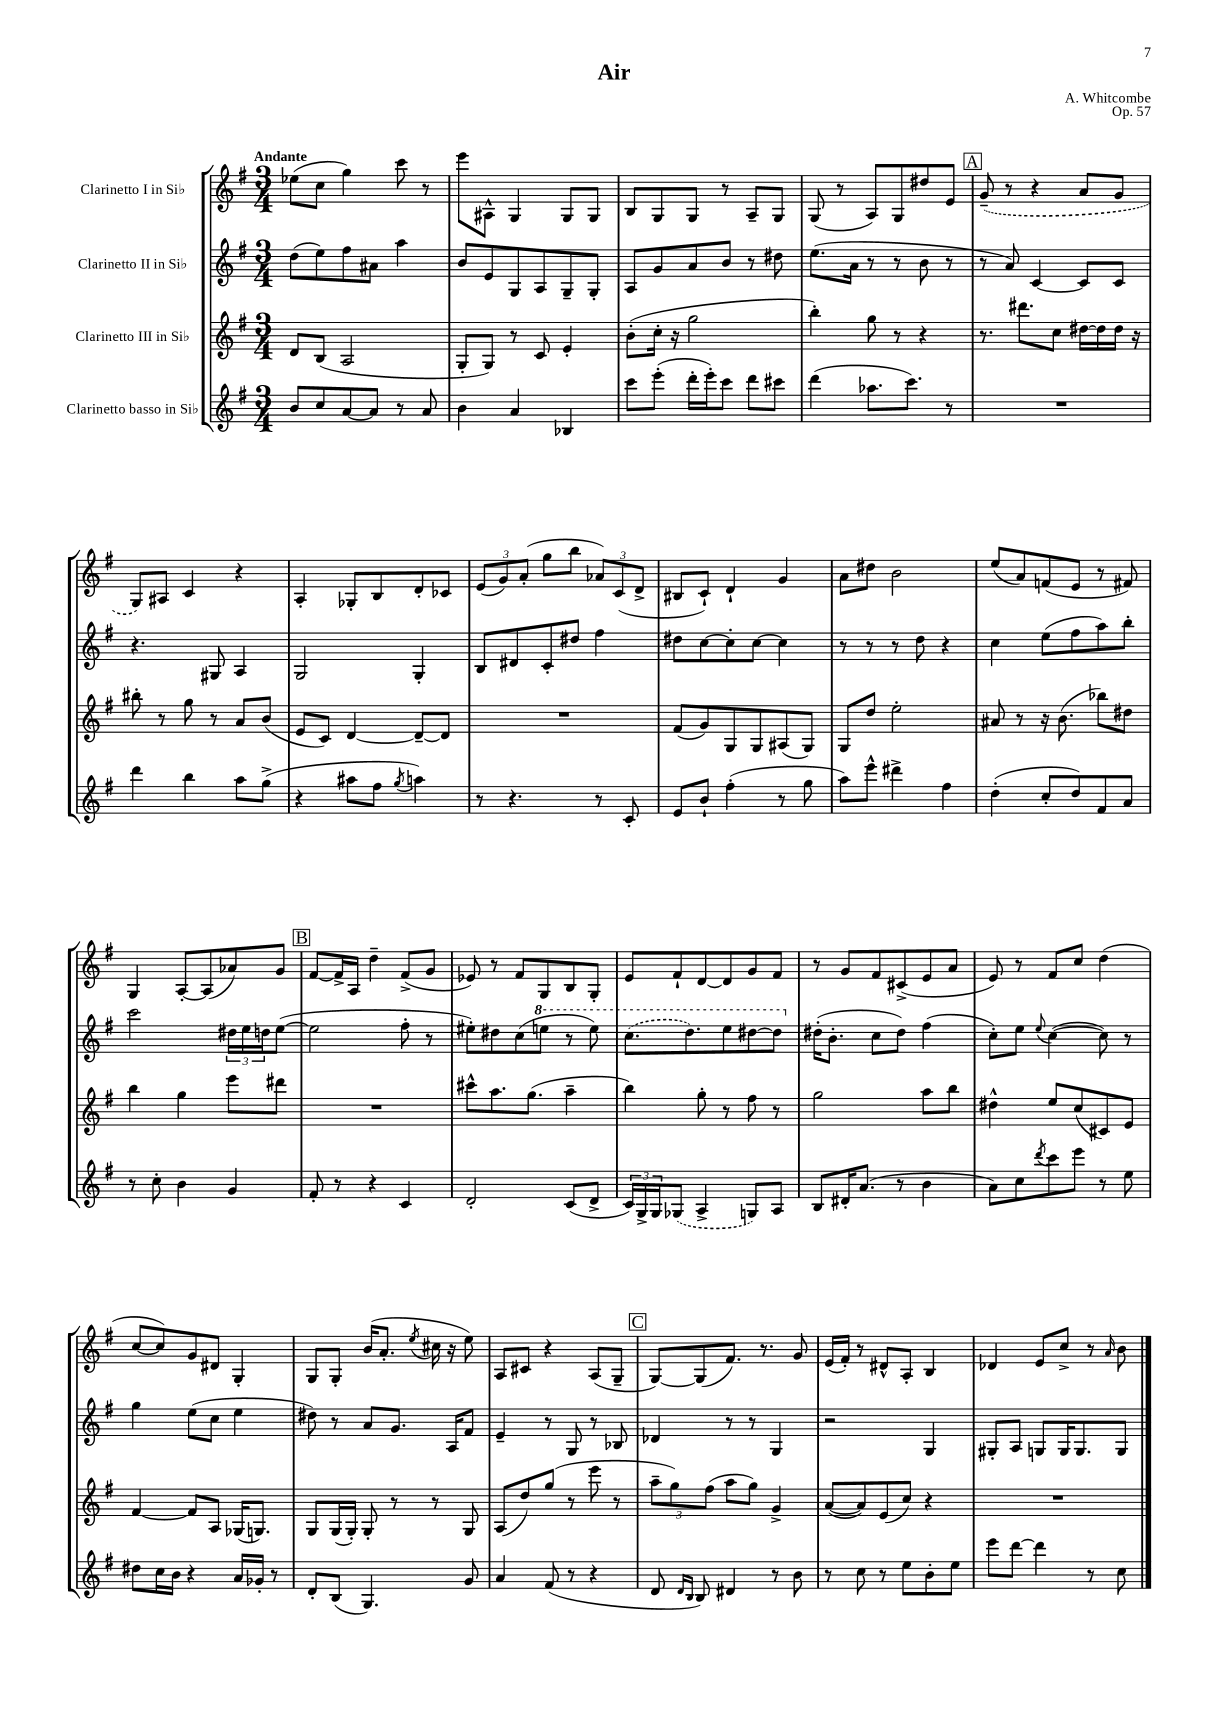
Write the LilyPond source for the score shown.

\header { title = "Air" composer = "A. Whitcombe" opus = "Op. 57" }
<<
\new StaffGroup <<
\new Staff = "s0" \with { instrumentName = "Clarinetto I in Sib" } {
    \clef treble \key g \major \numericTimeSignature \time 3/4 \tempo "Andante"
    ees''8( c''8 g''4) c'''8 r8 |
    e'''8 ais8-^ g4 g8 g8 |
    b8 g8 g8 r8 a8-- g8 |
    g8( r8 a8) g8 dis''8 e'8 |
    \mark \markup { \box "A" } \once \slurDashed g'8--( r8 r4 a'8 g'8 |
    g8) ais8 c'4 r4 |
    a4-. ges8-. b8 d'8-. ces'8 |
    \tuplet 3/2 { e'8( g'8) a'8-.( } g''8 b''8 \tuplet 3/2 { aes'8) c'8( d'8-> } |
    bis8 c'8-!) d'4-! g'4 |
    a'8 dis''8 b'2 |
    e''8( a'8) f'8( e'8 r8 fis'8) |
    g4 a8~-. a8( aes'8) g'8 |
    \mark \markup { \box "B" } fis'8~ fis'16-> a16 d''4-- fis'8->( g'8 |
    ees'8) r8 fis'8 g8 b8 g8-. |
    e'8 fis'8-! d'8~ d'8 g'8 fis'8 |
    r8 g'8 fis'8 cis'8->( e'8 a'8 |
    e'8) r8 fis'8 c''8 d''4( |
    c''8~ c''8) g'8 dis'8 g4-. |
    g8 g8-. b'16( a'8.-. \acciaccatura { e''8 } cis''16 r16 e''8) |
    a8 cis'8 r4 a8( g8-- |
    \mark \markup { \box "C" } g8~) g8( fis'8.) r8. g'8 |
    e'16( fis'16-.) r8 dis'8-^ a8-. b4 |
    des'4 e'8 c''8-> r8 \grace { a'16 } b'8 \bar "|." |
}
\new Staff = "s1" \with { instrumentName = "Clarinetto II in Sib" } {
    \clef treble \key g \major \numericTimeSignature \time 3/4
    d''8( e''8) fis''8 ais'8 a''4 |
    b'8 e'8 g8 a8 g8-- g8-. |
    a8 g'8 a'8 b'8 r8 dis''8 |
    e''8.( a'16 r8 r8 b'8 r8 |
    \mark \markup { \box "A" } r8 a'8) c'4~ c'8 c'8 |
    r4. gis8 a4 |
    g2 g4-. |
    b8 dis'8 c'8-. dis''8 fis''4 |
    dis''8 c''8~ c''8-. c''8~ c''4 |
    r8 r8 r8 d''8 r4 |
    c''4 e''8( fis''8 a''8) b''8-. |
    c'''2 \tuplet 3/2 { dis''16 e''16 d''16 } e''8~( |
    \mark \markup { \box "B" } e''2 fis''8-. r8 |
    eis''8-.) dis''8 c''8( \ottava #1 e'''!8 r8 e'''8) |
    \once \slurDashed c'''8.( d'''8.) e'''8 dis'''8~ dis'''8 \ottava #0 |
    dis''16-.( b'8.-. c''8 dis''8) fis''4( |
    c''8-.) e''8 \appoggiatura { e''8 } c''4~( c''8) r8 |
    g''4 e''8( c''8 e''4 |
    dis''8) r8 a'8 g'8. a16 fis'8 |
    e'4-- r8 g8 r8 bes8 |
    \mark \markup { \box "C" } des'4 r8 r8 g4 |
    r2 g4 |
    gis8-. a8 g8 g16 g8. g8 \bar "|." |
}
\new Staff = "s2" \with { instrumentName = "Clarinetto III in Sib" } {
    \clef treble \key g \major \numericTimeSignature \time 3/4
    d'8 b8( a2 |
    g8-. g8) r8 c'8 e'4-. |
    b'8-.( c''16-. r16 g''2 |
    b''4-.) g''8 r8 r4 |
    \mark \markup { \box "A" } r8. dis'''8. c''8 dis''16~ dis''16 dis''16 r16 |
    bis''8-. r8 g''8 r8 a'8 b'8( |
    e'8 c'8) d'4~ d'8~-- d'8 |
    R2. |
    fis'8( g'8) g8 g8 ais8( g8) |
    g8 d''8 e''2-. |
    ais'8 r8 r16 b'8.( bes''8) dis''8 |
    b''4 g''4 e'''8 dis'''8 |
    \mark \markup { \box "B" } R2. |
    cis'''8-^ a''8. g''8.( a''4-- |
    b''4) g''8-. r8 fis''8 r8 |
    g''2 a''8 b''8 |
    dis''4-^ e''8 c''8( cis'8) e'8 |
    fis'4~ fis'8 a8 ges16( g8.) |
    g8 g16( g16-.) g8-. r8 r8 g8 |
    a8( d''8) g''8( r8 e'''8 r8 |
    \mark \markup { \box "C" } \tuplet 3/2 { a''8-- g''8) fis''8( } a''8 g''8) g'4-> |
    a'8~( a'8) e'8( c''8) r4 |
    R2. \bar "|." |
}
\new Staff = "s3" \with { instrumentName = "Clarinetto basso in Sib" } {
    \clef treble \key g \major \numericTimeSignature \time 3/4
    b'8 c''8 a'8~ a'8 r8 a'8 |
    b'4 a'4 bes4 |
    c'''8 e'''8-.( d'''16-. e'''16-.) c'''8 d'''8 cis'''8 |
    d'''4( aes''8. c'''8.) r8 |
    \mark \markup { \box "A" } R2. |
    d'''4 b''4 a''8 g''8->( |
    r4 ais''8 fis''8 \acciaccatura { g''8 } a''4) |
    r8 r4. r8 c'8-. |
    e'8 b'8-! fis''4-.( r8 g''8 |
    a''8) e'''8-^ dis'''4-> fis''4 |
    d''4-.( c''8-. d''8) fis'8 a'8 |
    r8 c''8-. b'4 g'4 |
    \mark \markup { \box "B" } fis'8-. r8 r4 c'4 |
    d'2-. c'8( d'8-> |
    \tuplet 3/2 { c'16) g16-> g16 } \once \slurDashed ges8( a4-> g8) a8 |
    b8 dis'16-. a'8.( r8 b'4 |
    a'8) c''8 \acciaccatura { d'''8 } c'''8 e'''8 r8 e''8 |
    dis''8 c''16 b'16 r4 a'16 ges'16-. r8 |
    d'8-. b8( g4.) g'8 |
    a'4 fis'8( r8 r4 |
    \mark \markup { \box "C" } d'8 \grace { d'16 b16 } b8) dis'4 r8 b'8 |
    r8 c''8 r8 e''8 b'8-. e''8 |
    e'''8 d'''8~ d'''4 r8 c''8 \bar "|." |
}
>>
>>
\layout { \context { \Score \remove "Bar_number_engraver" } }
